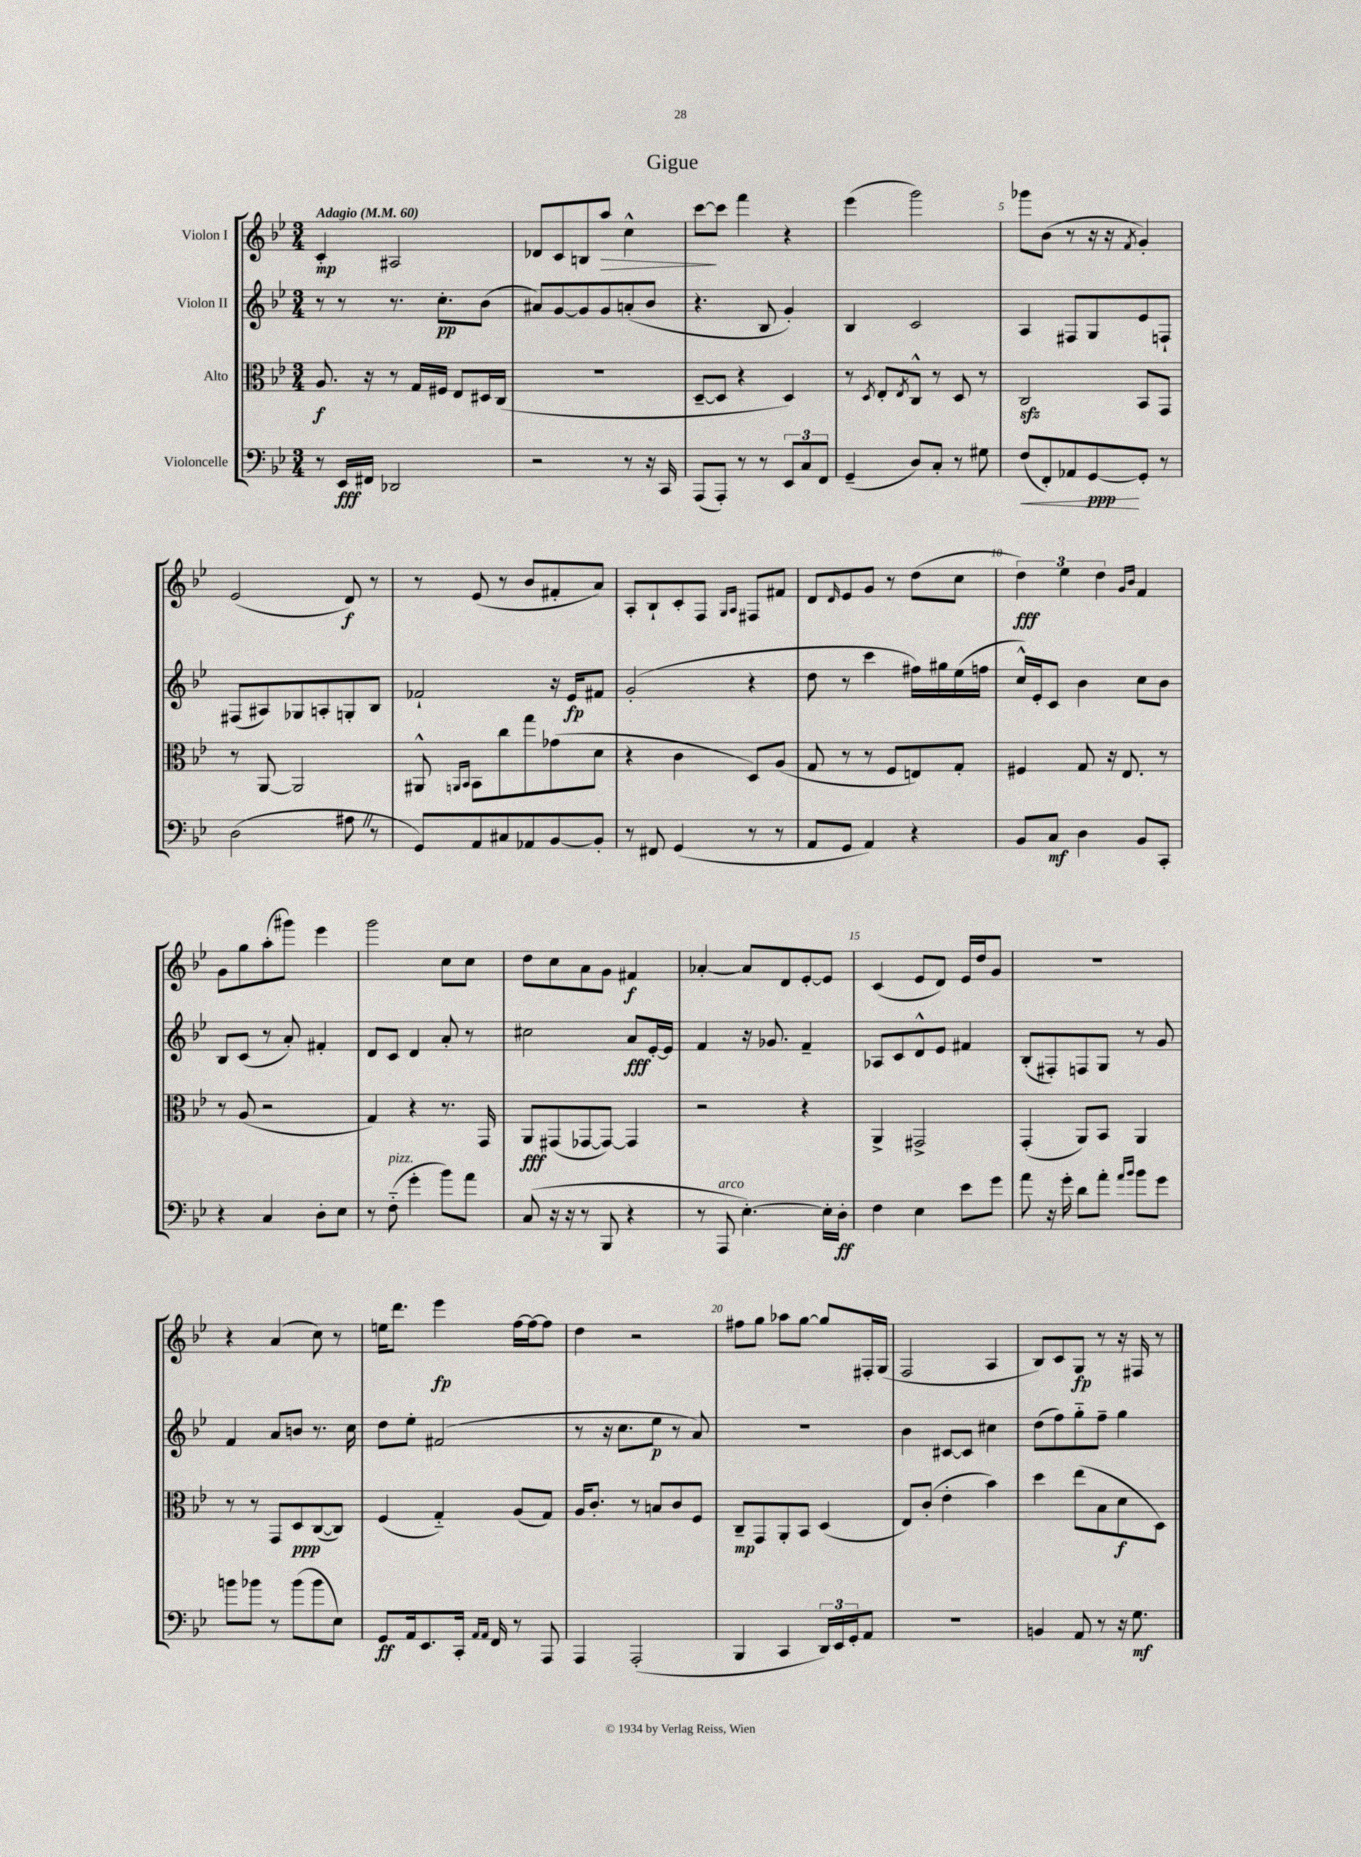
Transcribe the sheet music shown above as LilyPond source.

\header { title = "Gigue" }
<<
\new StaffGroup <<
\new Staff = "s0" \with { instrumentName = "Violon I" } {
    \clef treble \key bes \major \numericTimeSignature \time 3/4 \tempo "Adagio" 4 = 60
    c'4-.\mp ais2 |
    des'8 c'8 b8 a''8\> c''4-^ |
    c'''8~\! c'''8 f'''4 r4 |
    ees'''4( g'''2) |
    ges'''8 bes'8( r8 r16 r16 \acciaccatura { f'8 } g'4-.) |
    ees'2( d'8\f) r8 |
    r8 ees'8( r8 bes'8 fis'8-. a'8) |
    a8-. bes8-! c'8-. f8 \grace { g16 a16 } fis8 fis'8 |
    d'8 \grace { d'16 } ees'8 g'8 r8 d''8( c''8 |
    \tuplet 3/2 { d''4\fff) ees''4 d''4 } \grace { g'16 bes'16 } f'4 |
    g'8 g''8 a''8-.( gis'''8) ees'''4 |
    g'''2 c''8 c''8 |
    d''8 c''8 a'8 g'8 fis'4\f |
    aes'4~-. aes'8 d'8 ees'8~-. ees'8 |
    c'4( ees'8 d'8) ees'16 d''16 g'8 |
    R2. |
    r4 a'4( c''8) r8 |
    e''16 d'''8. ees'''4\fp f''16~ f''16~ f''8 |
    d''4 r2 |
    fis''8 g''8 aes''8 g''8~ g''8 fis16-. g16( |
    f2 a4 |
    bes8) c'8 g8\fp r8 r16 fis16 r8 \bar "|." |
}
\new Staff = "s1" \with { instrumentName = "Violon II" } {
    \clef treble \key bes \major \numericTimeSignature \time 3/4
    r8 r8 r8. c''8.-.\pp bes'8( |
    ais'8) g'8~ g'8 g'8 a'8-.( bes'8 |
    r4. bes8 g'4-.) |
    bes4 c'2 |
    a4 fis8 g8 ees'8 f8-! |
    fis8( ais8) ges8 a8-. g8-. bes8 |
    fes'2-! r16 ees'16\fp fis'8 |
    g'2-.( r4 |
    d''8 r8 c'''4 fis''16) gis''16 ees''16( f''16 |
    c''16-^) ees'16-. c'8 bes'4 c''8 bes'8 |
    bes8 c'8( r8 a'8-.) fis'4-. |
    d'8 c'8 d'4 a'8-. r8 |
    cis''2 a'8\fff ees'16~-. ees'16 |
    f'4 r16 ges'8. f'4-- |
    aes8 c'8 d'8-^ ees'8 fis'4 |
    bes8-.( fis8-.) f8 g8 r8 g'8 |
    f'4 a'8 b'8 r8. c''16 |
    d''8 ees''8-. fis'2( |
    r8 r16 c''8. ees''8\p r8 a'8) |
    R2. |
    bes'4 cis'8~ cis'8 cis''4 |
    d''8( f''8) g''8-_ f''8-- g''4 \bar "|." |
}
\new Staff = "s2" \with { instrumentName = "Alto" } {
    \clef alto \key bes \major \numericTimeSignature \time 3/4
    a8.\f r16 r8 g16 fis16 ees8 dis16 c16( |
    R2. |
    d8~-- d8 r4 d4) |
    r8 \acciaccatura { d8 } ees8-. \acciaccatura { ees8 } c8-^ r8 d8 r8 |
    c2\sfz bes,8 g,8 |
    r8 a,8~ a,2 |
    ais,8-^ \grace { a,16 bes,16 } bes,8 c''8 g''8 ges'8( d'8 |
    r4 c'4 d8) a8( |
    g8 r8 r8 f8 e8) g8-. |
    fis4 g8 r16 ees8. r8 |
    r8 a8( r2 |
    g4) r4 r8. g,16 |
    a,8\fff gis,8( ges,8~ ges,8~) ges,4 |
    r2 r4 |
    a,4-> gis,2-> |
    g,4-.( a,8) bes,8 a,4 |
    r8 r8 g,8 d8\ppp c8~( c8) |
    f4( g4-_) a8( g8) |
    a16 c'8.-. r8 b8 c'8 f8 |
    c8--\mp g,8 a,8-. bes,8 d4( |
    ees8) c'8-.( ees'4-. bes'4) |
    d''4 ees''8( bes8 d'8\f d8) \bar "|." |
}
\new Staff = "s3" \with { instrumentName = "Violoncelle" } {
    \clef bass \key bes \major \numericTimeSignature \time 3/4
    r8 ees,16\fff fis,16 des,2 |
    r2 r8 r16 c,16 |
    a,,8( a,,8-.) r8 r8 \tuplet 3/2 { ees,8 c8 f,8 } |
    g,4--( d8) c8-. r8 gis8 |
    f8\<( f,8-.) aes,8 g,8~\ppp\! g,8-. r8 |
    d2( ais8 \once \override BreathingSign.text = \markup { \musicglyph "scripts.caesura.straight" } \breathe r8 |
    g,8) a,8 cis8 aes,8 bes,8~ bes,8-. |
    r8 fis,8 g,4( r8 r8 |
    a,8 g,8 a,4) r4 |
    bes,8 c8\mf d4 bes,8 c,8-. |
    r4 c4 d8-. ees8 |
    r8 f8-_^\markup { \italic "pizz." }( g'4-. bes'8) a'8 |
    c8( r16 r16 r8 bes,,8 r4 |
    r8 a,,8^\markup { \italic "arco" } ees4.~-.) ees16-. d16-.\ff |
    f4 ees4 ees'8 g'8 |
    a'8 r16 g'16-. d'8 a'8-. \grace { a'16 bes'16 } bes'8 g'8 |
    b'8 bes'8 r8 bes'8( bes'8 ees8) |
    g,8\ff a,16 ees,8. c,16-. \grace { a,16 a,16 } f,16 r8 a,,8 |
    a,,4 a,,2-.( |
    bes,,4 c,4 \tuplet 3/2 { d,16) ees,16 g,16-. } a,8 |
    R2. |
    b,4 a,8 r8 r16 g8.\mf \bar "|." |
}
>>
>>
\layout { \context { \Score \override BarNumber.break-visibility = ##(#f #t #t) barNumberVisibility = #(every-nth-bar-number-visible 5) } }
